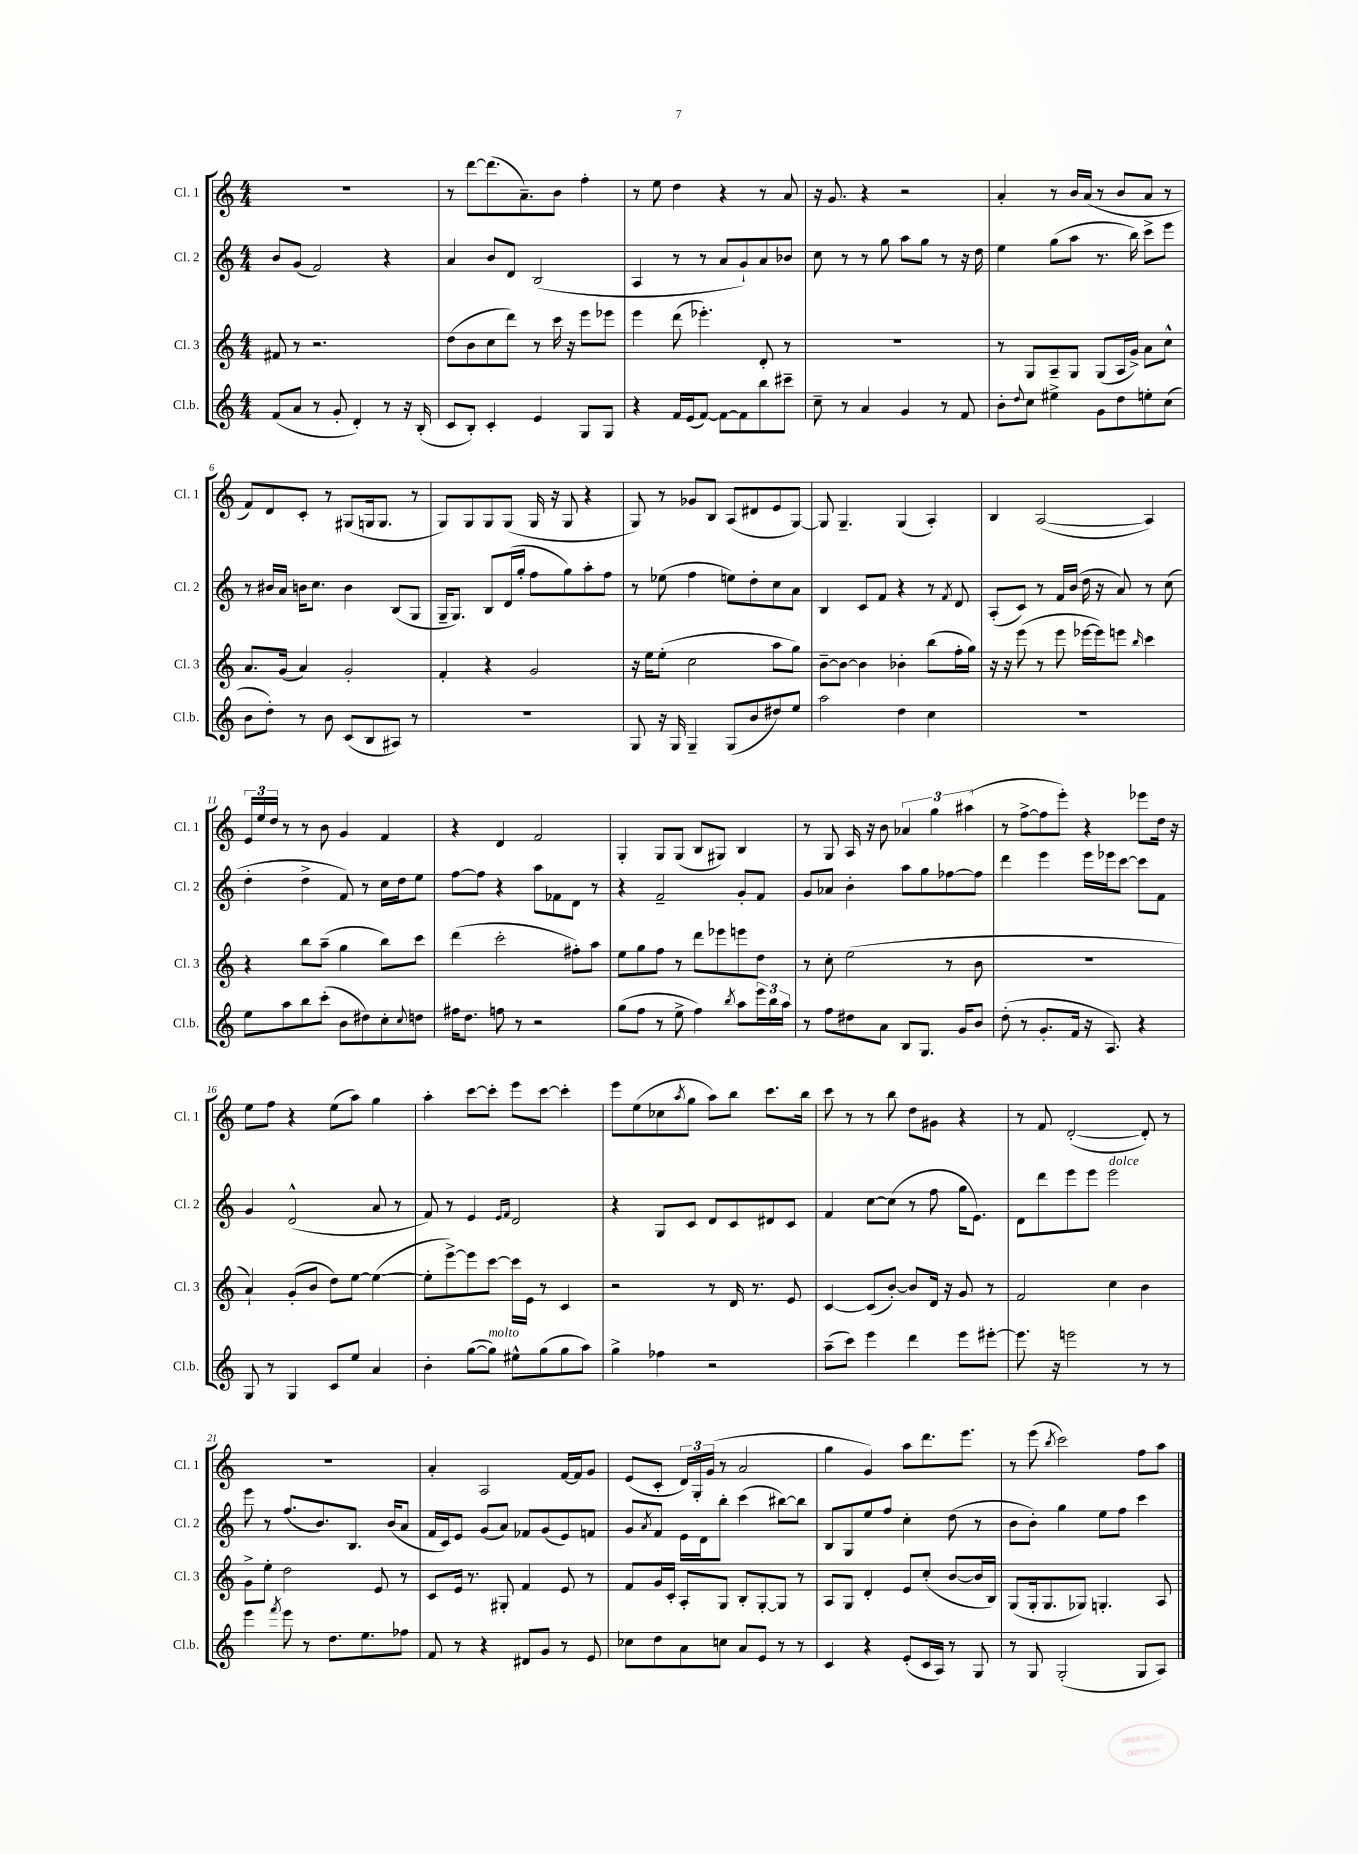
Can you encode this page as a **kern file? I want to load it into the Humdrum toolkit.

**kern	**kern	**kern	**kern
*staff4	*staff3	*staff2	*staff1
*clefG2	*clefG2	*clefG2	*clefG2
*k[]	*k[]	*k[]	*k[]
*M4/4	*M4/4	*M4/4	*M4/4
(8f	8f#	8b	1r
8a	8r	(8g	.
8r	2.r	2f)	.
8g'	.	.	.
4d')	.	.	.
8r	.	4r	.
16r	.	.	.
(16B'	.	.	.
=	=	=	=
8c	(8dd	4a	8r
8B')	8b	.	[8ddd
4c'	8cc	8b	(8.ddd]
.	8ddd)	8d	.
.	.	.	8.a~)
4e	8r	(2B	.
.	16ccc	.	8b
.	16r	.	.
8G	8eee	.	4ff'
8G	8eee-	.	.
=	=	=	=
4r	4eee	4A	8r
.	.	.	8ee
16f	(8ddd	8r	4dd
(16e	.	.	.
[8f)	4.eee-')	8r	.
8f_	.	8a	4r
8f]	.	8g`)	.
8bb	8d'	8a	8r
8ccc#~	8r	8b-	8a
=	=	=	=
8cc~	1r	8cc	16r
.	.	.	8.g
8r	.	8r	.
4a	.	8r	4r
.	.	8gg	.
4g	.	8aa	2r
.	.	8gg	.
8r	.	8r	.
8f	.	16r	.
.	.	16dd	.
=	=	=	=
8b'	8r	4ee	4a'
8qqdd	.	.	.
8cc	8G	.	.
4ee#^	8A~	(8gg	8r
.	8G	8aa	16b
.	.	.	(16a
8g	(8G	8.r	8r
8dd	16A	.	8b
.	16g^)	16bb)	.
8ee'	8a	8ccc^	8a
(8cc	8cc^^	8eee	8r
=	=	=	=
8b	8.a	8r	8f)
8dd')	.	16b#	8d
.	(16g	16a	.
8r	4a)	16b	8c'
.	.	8.cc	.
8b	.	.	8r
(8c	2g'	4b	(8G#
8B	.	.	16G
.	.	.	8.G
8A#)	.	(8B	.
8r	.	8G	8r
=	=	=	=
1r	4f'	16G~	8G)
.	.	8.G)	.
.	.	.	8G
.	4r	8B	8G
.	.	(16d	(8G
.	.	16gg'	.
.	2g	8ff	16G
.	.	.	16r
.	.	8gg)	8G
.	.	8aa'	4r
.	.	8ff	.
=	=	=	=
8G	16r	8r	8G)
.	16ee	.	.
16r	(8ee'	(8ee-	8r
16G	.	.	.
4G~	2cc	4ff	8g-
.	.	.	8B
(8G	.	8ee)	(8A
8b	.	8dd'	8d#
8dd#)	8aa	8cc	8e
8ee	8gg)	8a	[8G)
=	=	=	=
2aa	[8b~	4B	8G]
.	8b_	.	4.G~
.	4b]	8c	.
.	.	8f	.
4dd	4b-'	4r	(4G
4cc	(8bb	8r	4A')
.	.	8qf	.
.	16ff'	8d	.
.	16gg)	.	.
=	=	=	=
1r	16r	(8A'	4B
.	16r	.	.
.	(8eee	8c)	.
.	8r	8r	([2A
.	8eee	16f	.
.	.	(16b	.
.	[16eee-	16dd	.
.	16eee-])	16r	.
.	8eee	8a)	.
.	16qqbb	.	.
.	4ccc	8r	4A])
.	.	(8cc	.
=	=	=	=
8ee	4r	4dd'	24e
.	.	.	24ee
.	.	.	24dd
8aa	.	.	8r
8bb	8bb	4dd^	8r
(8ccc'	(8aa~	.	8b
8b	4gg	8f)	4g
8dd#)	.	8r	.
8cc'	8bb)	16cc	4f
.	.	16dd	.
8qqcc	.	.	.
8dd	8ccc	8ee	.
=	=	=	=
16ff#	(4ddd	[8ff	4r
8.dd	.	.	.
.	.	8ff]	.
8ff	2ccc'	4r	4d
8r	.	.	.
2r	.	8aa	2f
.	.	8f-	.
.	8ff#')	8d	.
.	8aa	8r	.
=	=	=	=
(8gg	8ee	4r	4G'
8ff	8gg	.	.
8r	8ff	2f~	8G
8ee^	8r	.	(8G
4ff)	8ddd	.	8B
.	8eee-	.	8G#)
8qbb	.	.	.
8aa	8eee	8g'	4B
24eee	8dd	8f	.
24bb	.	.	.
24aa	.	.	.
=	=	=	=
8r	8r	8g	8r
8ff	8cc'	8a-	8G
8dd#	(2ee	4b'	16A
.	.	.	16r
8a	.	.	8b
8B	.	8aa	6a-
8.G	.	8gg	.
.	.	.	6gg
.	8r	[8ff-	.
16g	.	.	.
.	.	.	(6aa#
8b	8b	8ff-]	.
=	=	=	=
(8dd'	1r	4ddd	8r
8r	.	.	[8ff^
8.g'	.	4eee	8ff]
.	.	.	8eee')
16f	.	.	.
16r	.	16eee	4r
8.A)	.	16eee-	.
.	.	[8ccc	.
4r	.	8ccc]	8eee-
.	.	8f	16dd
.	.	.	16r
=	=	=	=
8G	4a`)	4g	8ee
8r	.	.	8ff
4G	(8g'	(2d^^	4r
.	8b	.	.
8c	8dd)	.	(8ee
8ee	[8ee	.	8aa)
4a	(4ee_	8a	4gg
.	.	8r	.
=	=	=	=
4b'	8ee']	8f)	4aa'
.	[8eee^)	8r	.
([8gg	8eee]	4e	[8ccc
8gg])	[8ccc	.	8ccc']
.	.	16qqe	.
.	.	16qqf	.
8ee#^^	16ccc]	2d	8eee
.	16e	.	.
(8gg	8r	.	[8ccc
8gg	4c	.	4ccc']
8aa)	.	.	.
=	=	=	=
4gg^	2r	4r	8eee
.	.	.	(8ee
4ff-	.	8G	8cc-
.	.	.	8qaa
.	.	8c	8gg
2r	8r	8d	8aa)
.	16d	8c	8bb
.	8.r	.	.
.	.	8d#	8.ccc
.	8e	8c	.
.	.	.	16bb
=	=	=	=
(8aa~	[4c	4f	8ccc
8ccc)	.	.	8r
4eee	(8c]	[8cc	8r
.	[8b')	(8cc]	8bb
4ddd	8b]	8r	8dd
.	16d	8ff	8g#
.	16r	.	.
8eee	8g	16gg	4r
.	.	8.e)	.
[8eee#'	8r	.	.
=	=	=	=
8.eee#]	2f	8d	8r
.	.	8ddd	8f
16r	.	.	.
2eee	.	8eee	([2d'
.	.	8eee	.
.	4cc	2eee	.
8r	4b	.	8d'])
8r	.	.	8r
=	=	=	=
4eee	8g^	8eee	1r
.	8ee'	8r	.
8qfff	.	.	.
8eee	2dd	(8.ff	.
8r	.	.	.
.	.	8.b)	.
8.dd	.	.	.
.	.	8.B	.
8.ee	.	.	.
.	8e	.	.
.	.	(16b	.
8ff-	8r	8a	.
=	=	=	=
8f	8c	16f	4a'
.	.	16c)	.
8r	16e	8e	.
.	8.r	.	.
4r	.	(8g	2A
.	8G#'	8a)	.
8d#	4f	8f-	.
8g	.	(8g	.
8r	8e	8e)	[16f
.	.	.	16f]
8e	8r	8f	8g
=	=	=	=
8cc-	8f	8g	(8e
.	.	8qa	.
8dd	16g	8f	8c'
.	16c'	.	.
8a	8A'	16e	24d)
.	.	.	24G'
.	.	16d	.
.	.	.	(24g
8cc	8G	8bb'	8r
8a	8B'	(4ccc	2a
8e	[8G'	.	.
8r	8G]	[8bb#)	.
8r	8r	8bb#]	.
=	=	=	=
4c	8A	8B	4gg
.	8G	8G	.
4r	4d'	8ee	4g)
.	.	8ff	.
(8e'	8e	4cc'	8aa
16c	(8cc'	.	8.ddd
16A)	.	.	.
8r	[8b	(8dd	.
.	.	.	8.eee
8G	16b]	8r	.
.	16B)	.	.
=	=	=	=
8r	(8G	8b	8r
8G	16G'	8b')	(8eee
.	8.G	.	.
.	.	.	8qbb
(2G'	.	4gg	2ccc)
.	8G-)	.	.
.	4.G'	8ee	.
.	.	8ff	.
8G	.	4ccc	8ff
8A)	8A	.	8aa
==	==	==	==
*-	*-	*-	*-
